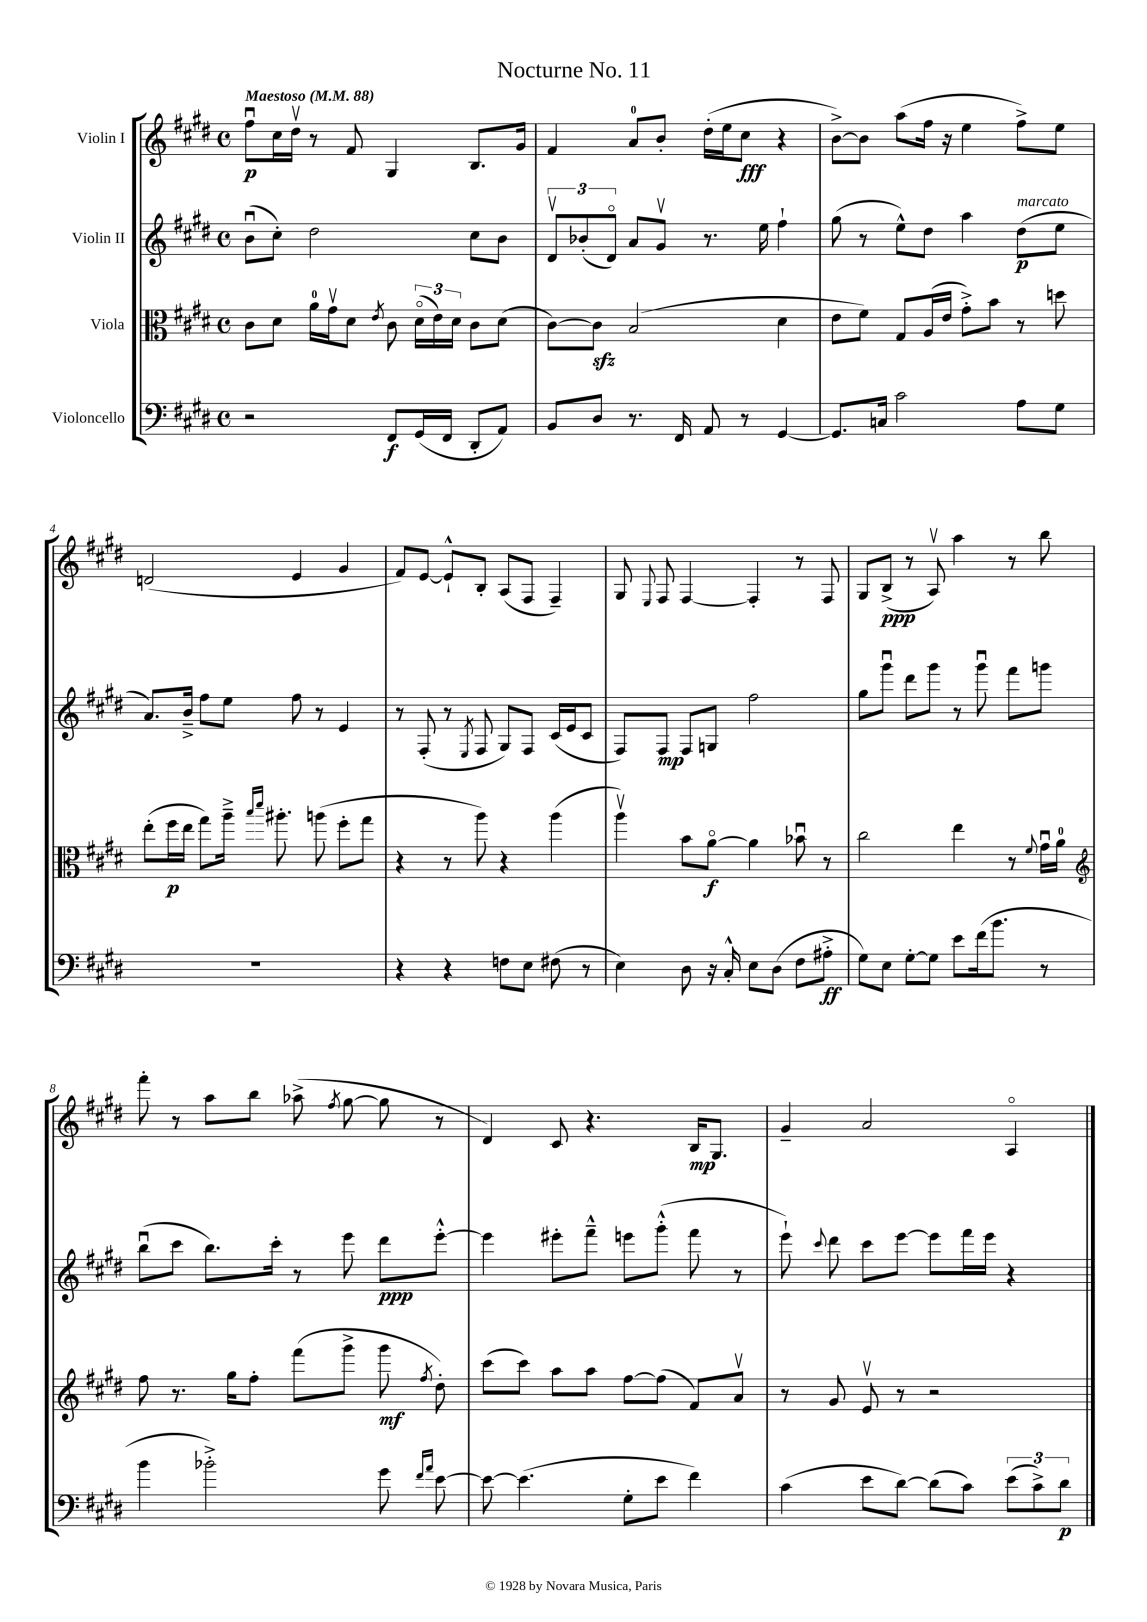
\header { title = "Nocturne No. 11" }
<<
\new StaffGroup <<
\new Staff = "s0" \with { instrumentName = "Violin I" } {
    \clef treble \key e \major \defaultTimeSignature \time 4/4 \tempo "Maestoso" 4 = 88
    \autoBeamOff fis''8[\downbow\p cis''16 dis''16]\upbow r8 fis'8 gis4 b8.[ gis'16] |
    fis'4 a'8[-0 b'8]-. dis''16[-.( e''16 cis''8]\fff r4 |
    b'8[~->) b'8] a''8[( fis''16] r16 e''4 fis''8[->) e''8] |
    d'2( e'4 gis'4 |
    fis'8[) e'8]~ e'8[-!-^ b8]-. a8[( fis8] fis4--) |
    gis8 \appoggiatura { e8 } fis8 fis4~ fis4-. r8 fis8 |
    gis8[ b8]->\ppp( r8 a8\upbow) a''4 r8 b''8 |
    fis'''8-. r8 a''8[ b''8] aes''8->( \acciaccatura { fis''8 } gis''8~ gis''8 r8 |
    dis'4) cis'8 r4. b16[\mp gis8.] |
    gis'4-- a'2 a4\flageolet \bar "|." |
}
\new Staff = "s1" \with { instrumentName = "Violin II" } {
    \clef treble \key e \major \defaultTimeSignature \time 4/4
    \autoBeamOff b'8[\downbow( cis''8]-.) dis''2 cis''8[ b'8] |
    \tuplet 3/2 { dis'8[\upbow bes'8-.( dis'8]\flageolet) } a'8[ gis'8]\upbow r8. e''16 fis''4-! |
    gis''8( r8 e''8[-^) dis''8] a''4 dis''8[\p^\markup { \italic "marcato" }( e''8] |
    a'8.[) b'16]---> fis''8[ e''8] fis''8 r8 e'4 |
    r8 fis8-.( r8 \acciaccatura { e8 } fis8 gis8[) fis8] cis'16[( e'16 cis'8] |
    fis8[) fis8]\mp fis8[ g8] fis''2 |
    gis''8[ gis'''8]\downbow dis'''8[ gis'''8] r8 gis'''8\downbow fis'''8[ g'''8] |
    b''8[\downbow( cis'''8] b''8.[) cis'''16]-. r8 e'''8 dis'''8[\ppp e'''8]~-.-^ |
    e'''4 eis'''8[-. fis'''8]---^ e'''8[ gis'''8]-.-^( fis'''8 r8 |
    e'''8-!) \appoggiatura { cis'''8 } dis'''8 cis'''8[ e'''8]~ e'''8[ fis'''16 e'''16] r4 \bar "|." |
}
\new Staff = "s2" \with { instrumentName = "Viola" } {
    \clef alto \key e \major \defaultTimeSignature \time 4/4
    \autoBeamOff cis'8[ dis'8] a'16[-0 gis'16\upbow dis'8] \acciaccatura { e'8 } cis'8 \tuplet 3/2 { dis'16[\flageolet( e'16) dis'16] } cis'8[ dis'8]( |
    cis'8[~) cis'8]\sfz b2( dis'4 |
    e'8[ fis'8]) gis8[ a16( e'16] gis'8[-.->) b'8] r8 d''8 |
    e''8[-.( fis''16\p e''16] gis''8[) a''16]---> \grace { b''16[ dis'''16] } ais''8.-. a''8( fis''8[-. gis''8] |
    r4 r8 a''8) r4 a''4( |
    a''4\upbow) b'8[ a'8]~\flageolet\f a'4 bes'8\downbow r8 |
    cis''2 e''4 r8 \appoggiatura { fis'8 } gis'16[\downbow a'16]-0 |
    \clef treble fis''8 r8. gis''16[ fis''8]-. fis'''8[( gis'''8]-> gis'''8\mf \acciaccatura { fis''8 } dis''8-.) |
    cis'''8[( cis'''8]) a''8[ a''8] fis''8[~ fis''8]( fis'8[) a'8]\upbow |
    r8 gis'8 e'8\upbow r8 r2 \bar "|." |
}
\new Staff = "s3" \with { instrumentName = "Violoncello" } {
    \clef bass \key e \major \defaultTimeSignature \time 4/4
    \autoBeamOff r2 fis,8[\f gis,16( fis,16] dis,8[-. a,8]) |
    b,8[ dis8] r8. fis,16 a,8 r8 gis,4~ |
    gis,8.[ c16] cis'2 a8[ gis8] |
    R1 |
    r4 r4 f8[ e8] fis8( r8 |
    e4) dis8 r16 cis16-.-^ e8[ dis8]( fis8[ ais8]-.->\ff |
    gis8[) e8] gis8[~-. gis8] e'8[ fis'16( b'8.] r8 |
    b'4 bes'2-.->) gis'8 \grace { fis'16[ a'16] } e'8~ |
    e'8~ e'4.( gis8[-. e'8] fis'4) |
    cis'4( e'8[ dis'8]~) dis'8[( cis'8]) \tuplet 3/2 { e'8[( cis'8->) dis'8]\p } \bar "|." |
}
>>
>>
